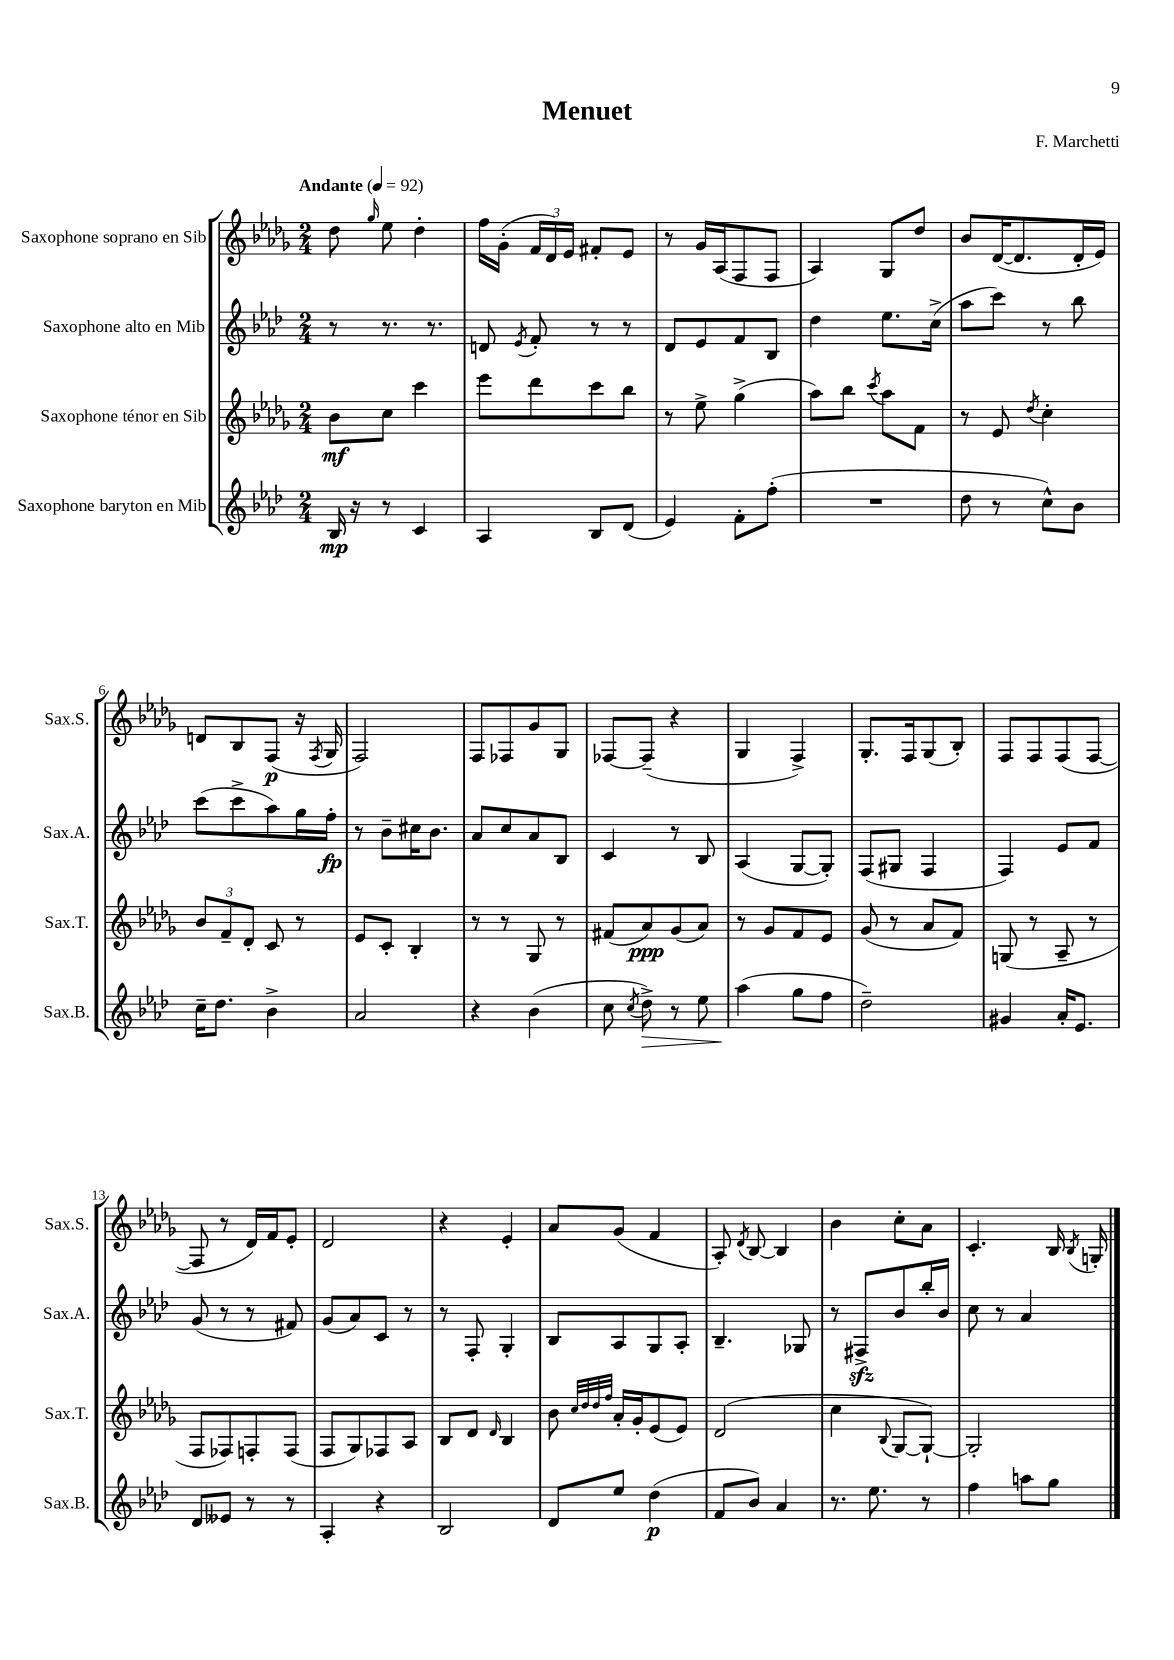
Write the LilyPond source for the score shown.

\header { title = "Menuet" composer = "F. Marchetti" }
<<
\new StaffGroup <<
\new Staff = "s0" \with { instrumentName = "Saxophone soprano en Sib" shortInstrumentName = "Sax.S." } {
    \clef treble \key des \major \numericTimeSignature \time 2/4 \tempo "Andante" 4 = 92
    \autoBeamOff des''8 \grace { ges''16 } ees''8 des''4-. |
    f''16[ ges'16]-.( \tuplet 3/2 { f'16[ des'16) ees'16] } fis'8[-. ees'8] |
    r8 ges'16[ aes16( f8 f8] |
    aes4) ges8[ des''8] |
    bes'8[ des'16~( des'8. des'16-. ees'16]) |
    d'8[ bes8 f8]\p( r16 \acciaccatura { f8 } ges16 |
    f2) |
    f8[ fes8 ges'8 ges8] |
    fes8[~ fes8]--( r4 |
    ges4 f4->) |
    ges8.[-. f16 ges8( bes8]-.) |
    f8[ f8 f8( f8]~ |
    f8 r8 des'16[) f'16 ees'8]-. |
    des'2 |
    r4 ees'4-. |
    aes'8[ ges'8]( f'4 |
    aes8-.) \acciaccatura { des'8 } bes8~ bes4 |
    bes'4 c''8[-. aes'8] |
    c'4.-. bes16 \acciaccatura { bes8 } g16-. \bar "|." |
}
\new Staff = "s1" \with { instrumentName = "Saxophone alto en Mib" shortInstrumentName = "Sax.A." } {
    \clef treble \key aes \major \numericTimeSignature \time 2/4
    \autoBeamOff r8 r8. r8. |
    d'8 \acciaccatura { ees'8 } f'8-. r8 r8 |
    des'8[ ees'8 f'8 bes8] |
    des''4 ees''8.[ c''16]->( |
    aes''8[ c'''8]) r8 bes''8 |
    c'''8[( c'''8-> aes''8) g''16 f''16]-.\fp |
    r8 bes'8[-- cis''16 bes'8.] |
    aes'8[ c''8 aes'8 bes8] |
    c'4 r8 bes8 |
    aes4( g8[~ g8]-.) |
    f8[( gis8] f4 |
    f4) ees'8[ f'8] |
    g'8( r8 r8 fis'8) |
    g'8[( aes'8) c'8] r8 |
    r8 f8-. g4-. |
    bes8[ aes8 g8 aes8]-. |
    bes4.-- ges8 |
    r8 fis8[->\sfz bes'8 bes''16-. bes'16] |
    c''8 r8 aes'4 \bar "|." |
}
\new Staff = "s2" \with { instrumentName = "Saxophone ténor en Sib" shortInstrumentName = "Sax.T." } {
    \clef treble \key des \major \numericTimeSignature \time 2/4
    \autoBeamOff bes'8[\mf c''8] c'''4 |
    ees'''8[ des'''8 c'''8 bes''8] |
    r8 ees''8-> ges''4->( |
    aes''8[) bes''8] \acciaccatura { c'''8 } aes''8[ f'8] |
    r8 ees'8 \acciaccatura { des''8 } c''4-. |
    \tuplet 3/2 { bes'8[ f'8-- des'8]-. } c'8 r8 |
    ees'8[ c'8]-. bes4-. |
    r8 r8 ges8 r8 |
    fis'8[( aes'8\ppp) ges'8( aes'8]) |
    r8 ges'8[ f'8 ees'8] |
    ges'8( r8 aes'8[ f'8]) |
    g8( r8 aes8-- r8 |
    f8[ fes8) f8-. f8]( |
    f8[ ges8) fes8 aes8] |
    bes8[ des'8] \grace { des'16 } bes4 |
    bes'8 \grace { c''32[ des''32 des''32 f''32] } aes'16[-. ges'16-. ees'8( ees'8]) |
    des'2( |
    c''4 \appoggiatura { bes8 } ges8[~ ges8]~-!) |
    ges2-. \bar "|." |
}
\new Staff = "s3" \with { instrumentName = "Saxophone baryton en Mib" shortInstrumentName = "Sax.B." } {
    \clef treble \key aes \major \numericTimeSignature \time 2/4
    \autoBeamOff bes16\mp r16 r8 c'4 |
    aes4 bes8[ des'8]( |
    ees'4) f'8[-. f''8]-.( |
    R2 |
    des''8 r8 c''8[-^) bes'8] |
    c''16[-- des''8.] bes'4-> |
    aes'2 |
    r4 bes'4( |
    c''8 \acciaccatura { c''8 } des''8->\>) r8 ees''8 |
    aes''4\!( g''8[ f''8] |
    des''2--) |
    gis'4 aes'16[-. ees'8.] |
    des'8[ eeses'8] r8 r8 |
    aes4-. r4 |
    bes2 |
    des'8[ ees''8] des''4\p( |
    f'8[ bes'8]) aes'4 |
    r8. ees''8. r8 |
    f''4 a''8[ g''8] \bar "|." |
}
>>
>>
